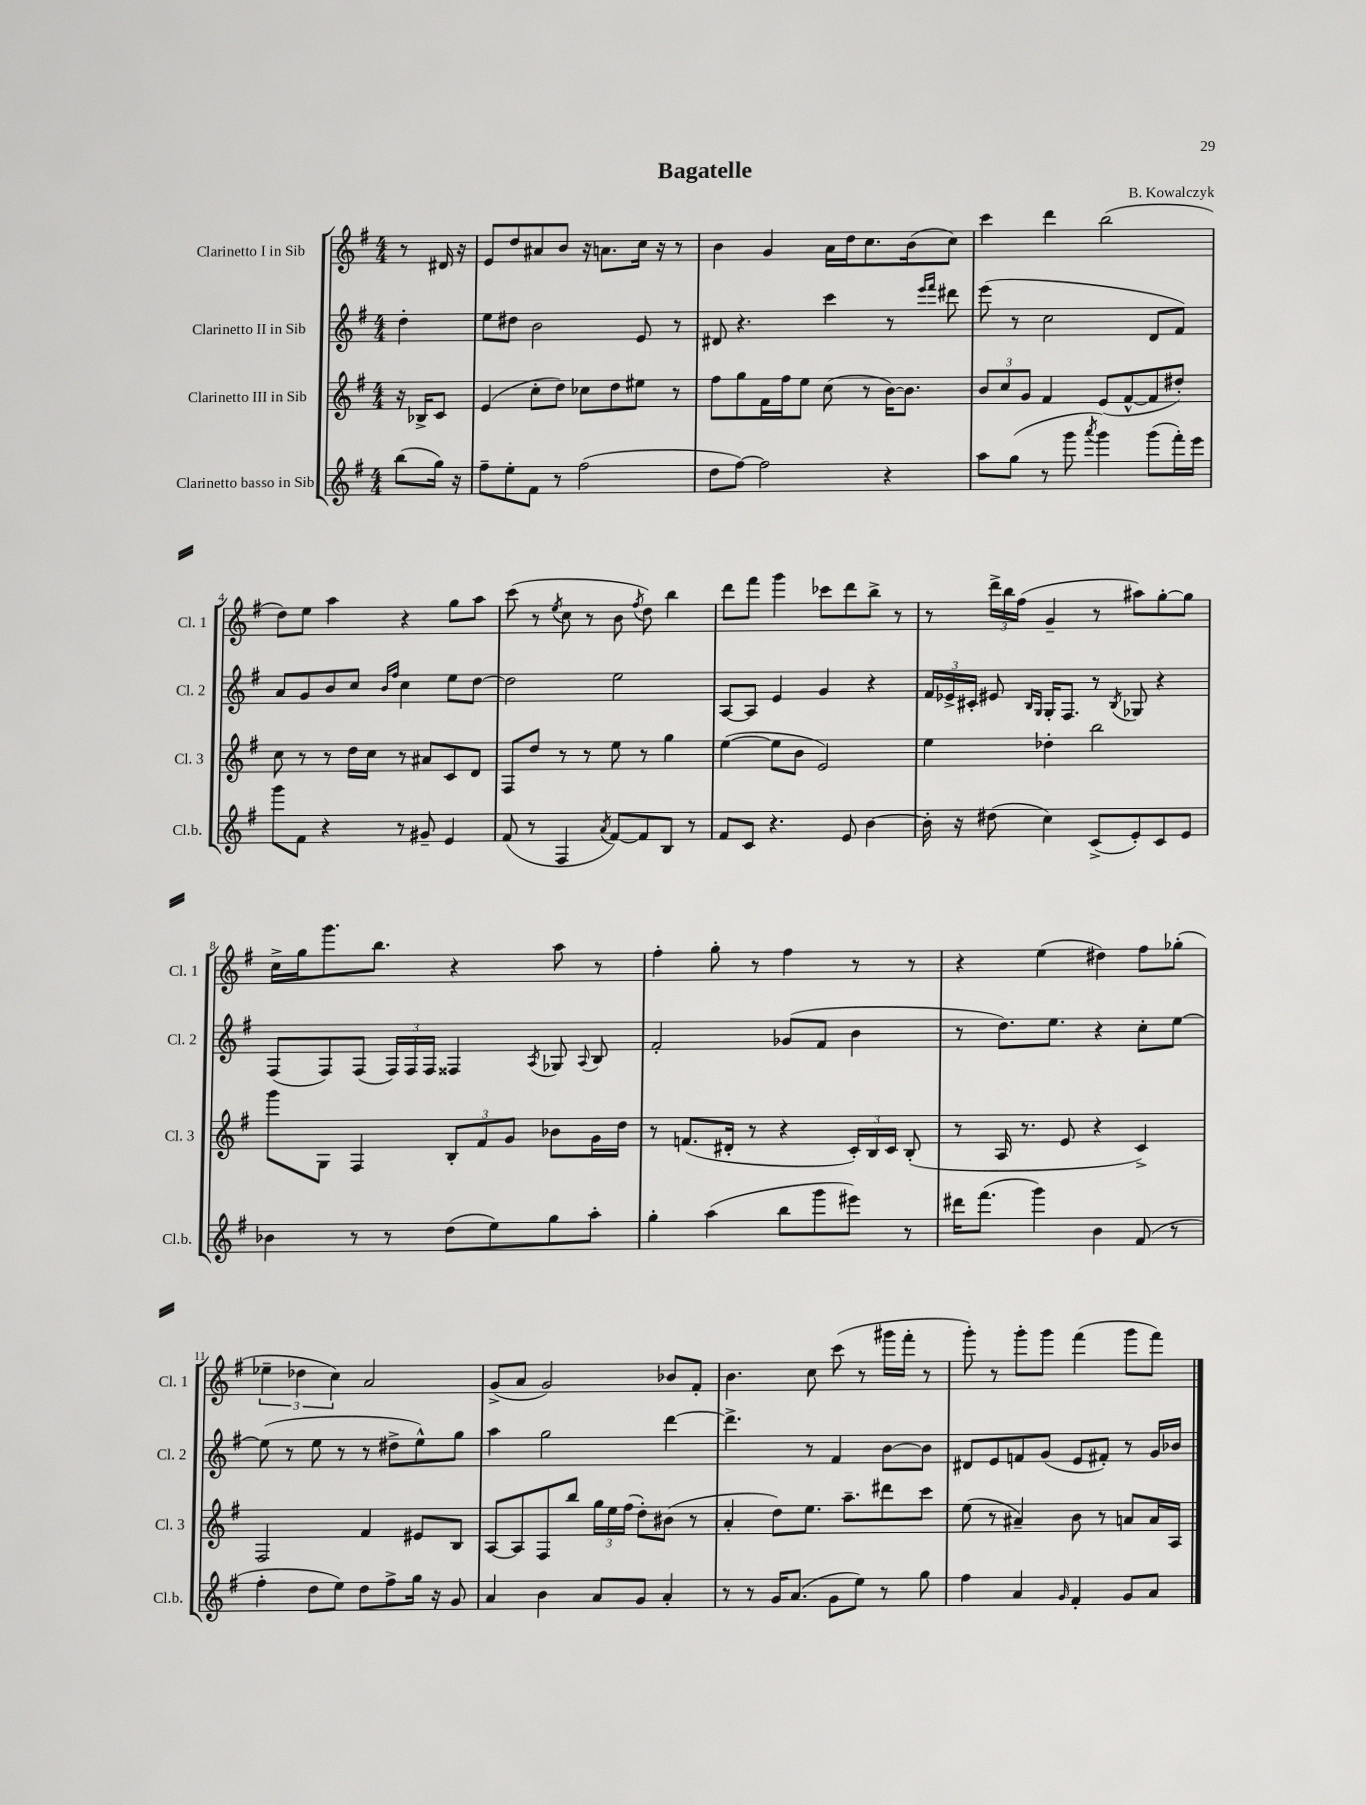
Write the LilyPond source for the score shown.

\header { title = "Bagatelle" composer = "B. Kowalczyk" }
<<
\new StaffGroup <<
\new Staff = "s0" \with { instrumentName = "Clarinetto I in Sib" shortInstrumentName = "Cl. 1" } {
    \clef treble \key g \major \numericTimeSignature \time 4/4 \partial 4
    \autoBeamOff r8 dis'16 r16 |
    e'8[ d''8 ais'8 b'8] r16 a'8.[ c''16] r16 r8 |
    b'4 g'4 a'16[ d''16 c''8. b'16( c''8]) |
    c'''4 d'''4 b''2( |
    d''8[) e''8] a''4 r4 g''8[ a''8] |
    c'''8( r8 \acciaccatura { e''8 } c''8 r8 b'8 \acciaccatura { fis''8 } d''8) b''4 |
    d'''8[ fis'''8] g'''4 ces'''8[ d'''8 b''8]-> r8 |
    r8 \tuplet 3/2 { d'''16[-> b''16 fis''16]( } g'4-- r8 ais''8[) g''8~-. g''8] |
    c''16[-> g''16 g'''8. b''8.] r4 a''8 r8 |
    fis''4-. g''8-. r8 fis''4 r8 r8 |
    r4 e''4( dis''4) fis''8[ ges''8]-.( |
    \tuplet 3/2 { ees''4-- des''4 c''4) } a'2 |
    g'8[->( a'8] g'2) bes'8[ fis'8]-. |
    b'4. c''8 c'''8( r8 gis'''16[ fis'''16]-. r8 |
    g'''8-.) r8 g'''8[-. g'''8] fis'''4( g'''8[ fis'''8]) \bar "|." |
}
\new Staff = "s1" \with { instrumentName = "Clarinetto II in Sib" shortInstrumentName = "Cl. 2" } {
    \clef treble \key g \major \numericTimeSignature \time 4/4 \partial 4
    \autoBeamOff d''4-. |
    e''8[ dis''8] b'2 e'8 r8 |
    dis'8 r4. c'''4 r8 \grace { e'''16[ fis'''16] } dis'''8 |
    e'''8( r8 c''2 d'8[ fis'8]) |
    a'8[ g'8 b'8 c''8] \grace { b'16[ fis''16] } c''4 e''8[ d''8]~ |
    d''2 e''2 |
    a8[~ a8] e'4 g'4 r4 |
    \tuplet 3/2 { fis'16[ ees'16-> cis'16]-. } eis'8 \grace { b16[ g16] } g16[-. fis8.] r8 \acciaccatura { b8 } ges8 r4 |
    fis8[( fis8) fis8]( \tuplet 3/2 { fis16[) fis16 fis16] } fisis4 \acciaccatura { a8 } ges8 \appoggiatura { a8 } b8 |
    fis'2-. ges'8[( fis'8] b'4 |
    r8 d''8.[) e''8.] r4 c''8[-. e''8]~ |
    e''8( r8 e''8 r8 r8 dis''8[-> e''8-^) g''8] |
    a''4 g''2 d'''4~ |
    d'''4.-> r8 fis'4 b'8[~ b'8] |
    dis'8[ e'8 f'8 g'8]( e'8[ fis'8]-.) r8 g'16[ bes'16] \bar "|." |
}
\new Staff = "s2" \with { instrumentName = "Clarinetto III in Sib" shortInstrumentName = "Cl. 3" } {
    \clef treble \key g \major \numericTimeSignature \time 4/4 \partial 4
    \autoBeamOff r16 bes16[-> c'8] |
    e'4( c''8[-. d''8]) ces''8[ d''8 eis''8] r8 |
    fis''8[ g''8 fis'16 fis''16 e''8] c''8( r8 b'16[~) b'8.] |
    \tuplet 3/2 { b'8[ c''8 g'8] } fis'4 e'8[( fis'8~-^ fis'8 dis''8]-.) |
    c''8 r8 r8 d''16[ c''16] r8 ais'8[ c'8 d'8] |
    fis8[ d''8] r8 r8 e''8 r8 g''4 |
    e''4~( e''8[ b'8] e'2) |
    e''4 des''4-. b''2 |
    g'''8[ g8] fis4 \tuplet 3/2 { b8[-. fis'8 g'8] } bes'8[ g'16 d''16] |
    r8 f'8.[( dis'16]-. r8 r4 \tuplet 3/2 { c'16[-.) b16 c'16] } b8-.( |
    r8 a16 r8. e'8 r4 c'4->) |
    fis2 fis'4 eis'8[ b8] |
    a8[~ a8 fis8 b''8] \tuplet 3/2 { g''16[ e''16 fis''16]( } d''8[-.) bis'8]( r8 |
    a'4-. d''8[) e''8.] a''8.[-- dis'''8 c'''8] |
    e''8( r8 ais'4--) b'8 r8 a'8[ a'16 a16] \bar "|." |
}
\new Staff = "s3" \with { instrumentName = "Clarinetto basso in Sib" shortInstrumentName = "Cl.b." } {
    \clef treble \key g \major \numericTimeSignature \time 4/4 \partial 4
    \autoBeamOff b''8[( g''16]) r16 |
    fis''8[-- e''8-. fis'8] r8 fis''2( |
    d''8[ fis''8]~) fis''2 r4 |
    a''8[ g''8]( r8 g'''8 \acciaccatura { a'''8 } g'''4) g'''8[( fis'''16-.) e'''16] |
    g'''8[ fis'8] r4 r8 gis'8-- e'4 |
    fis'8( r8 fis4 \acciaccatura { a'8 } fis'8[~) fis'8 b8] r8 |
    fis'8[ c'8] r4. e'8 b'4~ |
    b'16-. r16 dis''8( c''4) c'8[->( e'8-.) c'8 e'8] |
    bes'4 r8 r8 d''8[( e''8) g''8 a''8]-. |
    g''4-. a''4( b''8[ g'''8 eis'''8]) r8 |
    dis'''16[ fis'''8.]( g'''4) b'4 fis'8( r8 |
    fis''4-. d''8[ e''8]) d''8[ fis''8-> g''16] r16 g'8 |
    a'4 b'4 a'8[ g'8] a'4-. |
    r8 r8 g'16[ a'8.]( g'8[ e''8]) r8 g''8 |
    fis''4 a'4 \grace { g'16 } fis'4-. g'8[ a'8] \bar "|." |
}
>>
>>
